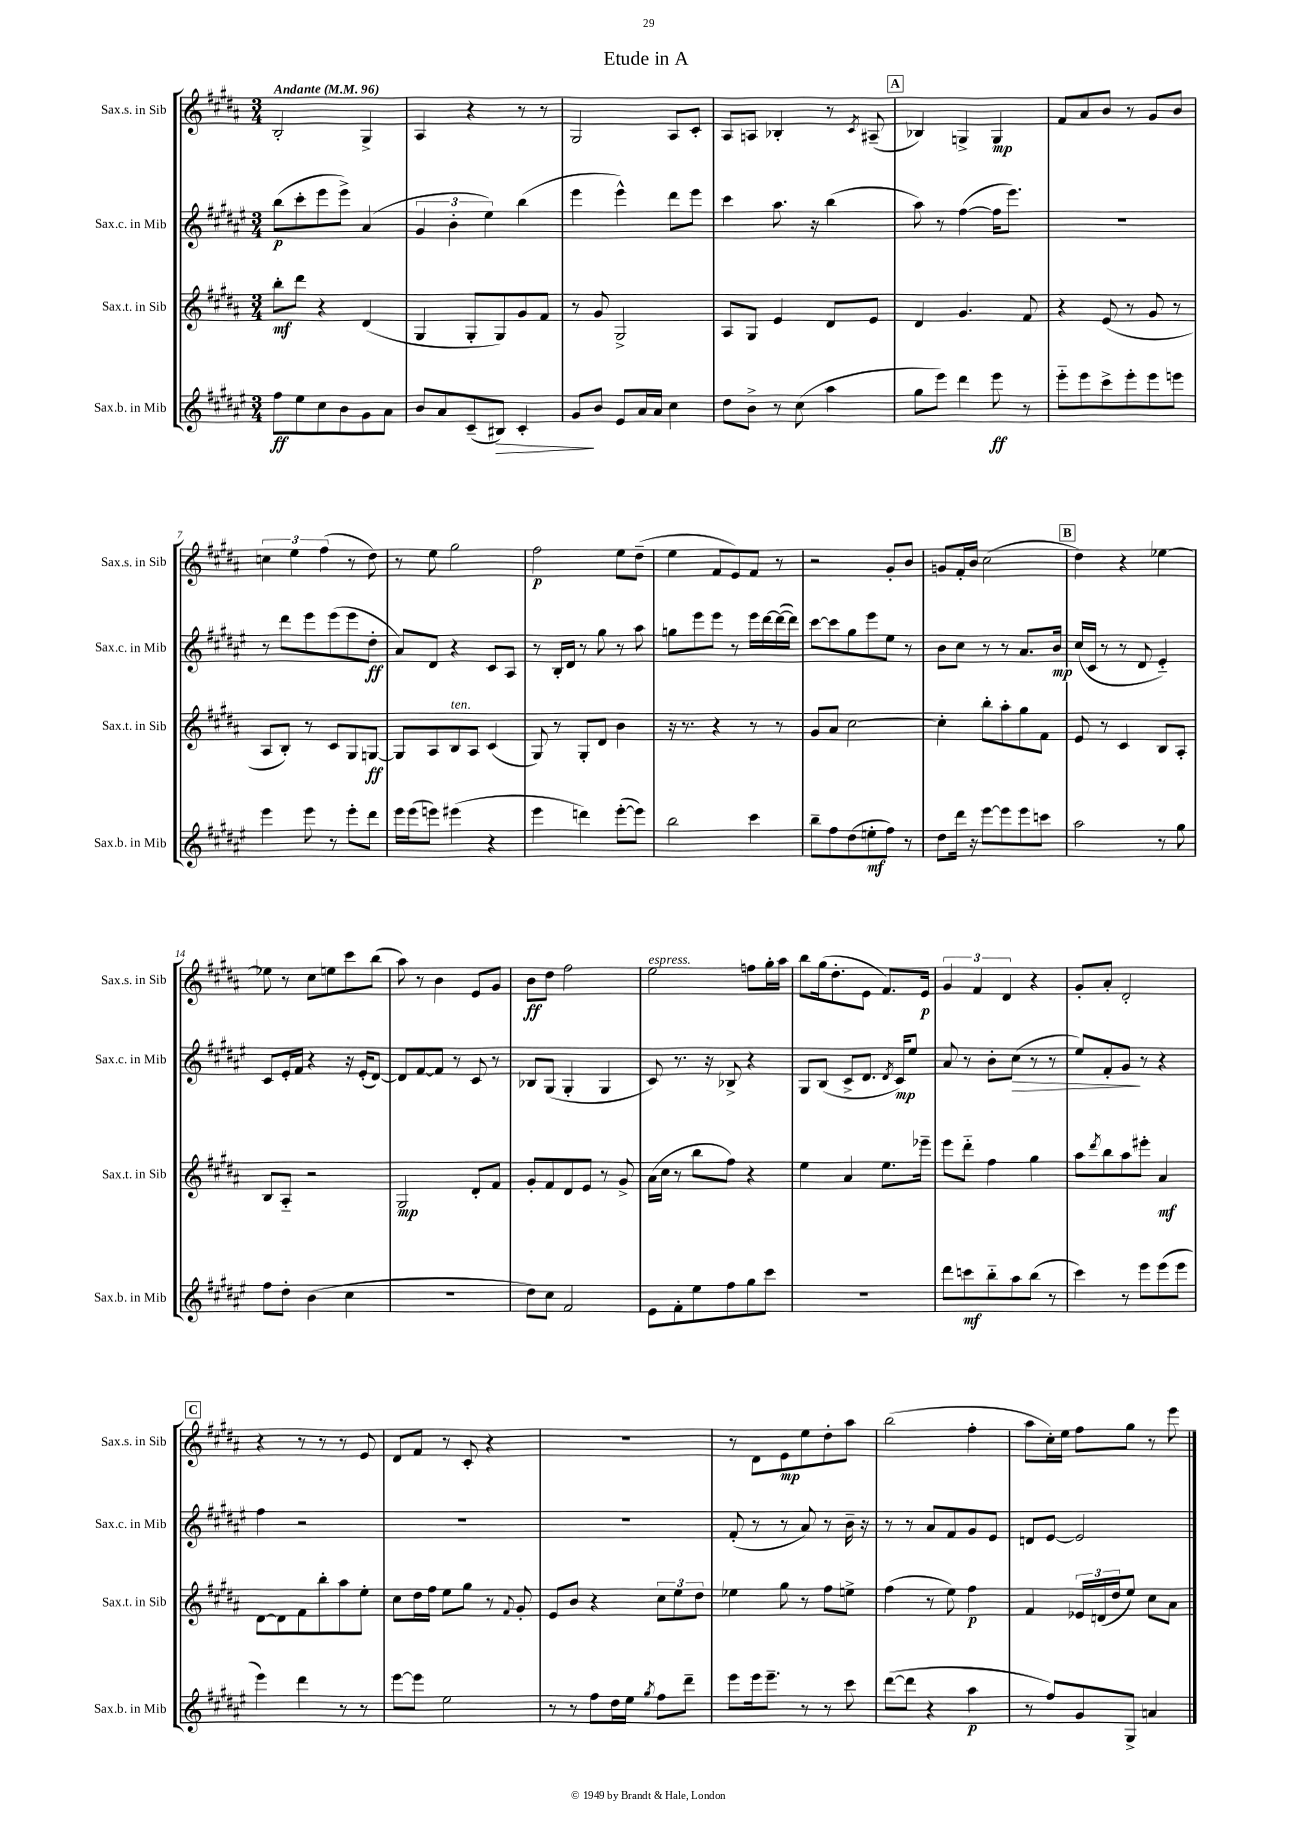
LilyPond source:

\header { title = "Etude in A" }
<<
\new StaffGroup <<
\new Staff = "s0" \with { instrumentName = "Sax.s. in Sib" shortInstrumentName = "Sax.s. in Sib" } {
    \clef treble \key b \major \numericTimeSignature \time 3/4 \tempo "Andante" 4 = 96
    b2-. gis4-> |
    ais4 r4 r8 r8 |
    gis2 ais8 cis'8-. |
    ais8 a8 bes4-. r8 \acciaccatura { cis'8 } ais8--( |
    \mark \markup { \box "A" } bes4) g4-> g4\mp |
    fis'8 ais'8 b'8 r8 gis'8 b'8 |
    \tuplet 3/2 { c''4 e''4 fis''4( } r8 dis''8) |
    r8 e''8 gis''2 |
    fis''2\p e''8 dis''8--( |
    e''4 fis'8 e'8) fis'8 r8 |
    r2 gis'8-. b'8 |
    g'8 fis'16-. b'16 cis''2( |
    \mark \markup { \box "B" } dis''4) r4 ees''4~ |
    ees''8 r8 cis''8 e''8 cis'''8 b''8( |
    ais''8) r8 b'4 e'8 gis'8 |
    b'8\ff dis''8 fis''2 |
    e''2^\markup { \italic "espress." } f''8 gis''16-. ais''16 |
    b''8 gis''16( dis''8.-. e'8 fis'8.) e'16\p |
    \tuplet 3/2 { gis'4 fis'4 dis'4 } r4 |
    gis'8-. ais'8-. dis'2-. |
    \mark \markup { \box "C" } r4 r8 r8 r8 e'8 |
    dis'8 fis'8 r8 cis'8-. r4 |
    R2. |
    r8 dis'8 e'8\mp e''8 dis''8-. ais''8 |
    b''2( fis''4-. |
    ais''8 cis''16-.) e''16 fis''8 gis''8 r8 e'''8 \bar "|." |
}
\new Staff = "s1" \with { instrumentName = "Sax.c. in Mib" shortInstrumentName = "Sax.c. in Mib" } {
    \clef treble \key fis \major \numericTimeSignature \time 3/4
    b''8\p( cis'''8-. eis'''8 eis'''8->) ais'4( |
    \tuplet 3/2 { gis'4 b'4-. eis''4) } b''4( |
    eis'''4 eis'''4-^) dis'''8 eis'''8 |
    cis'''4 ais''8. r16 b''4( |
    \mark \markup { \box "A" } ais''8) r8 fis''4~( fis''16 eis'''8.) |
    R2. |
    r8 dis'''8 eis'''8 eis'''8( eis'''8 dis''8-.\ff |
    ais'8) dis'8 r4 cis'8 ais8 |
    r8 b16-. dis'16 r8 gis''8 r8 ais''8 |
    g''8 eis'''8 eis'''8 r8 eis'''16 dis'''16~ dis'''16~( dis'''16) |
    cis'''8~ cis'''8 gis''8 eis'''8 eis''8 r8 |
    b'8 cis''8 r8 r8 ais'8. b'16\mp |
    \mark \markup { \box "B" } cis''16( cis'16 r8 r8 dis'8 eis'4-_) |
    cis'8 eis'16-. fis'16 r4 r16 eis'16-.( dis'8~) |
    dis'8 fis'8~ fis'8 r8 cis'8 r8 |
    bes8 gis8( gis4-. gis4 |
    cis'8) r8. r16 bes8-> r4 |
    gis8 b8( cis'8-> dis'8. \acciaccatura { dis'8 } cis'16\mp) eis''8 |
    ais'8 r8 b'8-. cis''8\>( r8 r8 |
    eis''8) fis'8-. gis'8\! r8 r4 |
    \mark \markup { \box "C" } fis''4 r2 |
    R2. |
    R2. |
    fis'8-.( r8 r8 ais'8) r8 b'16-- r16 |
    r8 r8 ais'8 fis'8 gis'8 eis'8 |
    d'8 eis'8~ eis'2 \bar "|." |
}
\new Staff = "s2" \with { instrumentName = "Sax.t. in Sib" shortInstrumentName = "Sax.t. in Sib" } {
    \clef treble \key b \major \numericTimeSignature \time 3/4
    b''8-.\mf dis'''8 r4 dis'4( |
    gis4 gis8-. gis8) gis'8 fis'8 |
    r8 gis'8 gis2-> |
    ais8 gis8 e'4 dis'8 e'8 |
    \mark \markup { \box "A" } dis'4 gis'4. fis'8 |
    r4 e'8( r8 gis'8 r8 |
    ais8 b8-.) r8 cis'8 gis8 g8~\ff |
    g8 ais8 b8^\markup { \italic "ten." } ais8 cis'4( |
    gis8) r8 gis8-. dis'8 b'4 |
    r16 r8. r4 r8 r8 |
    gis'8 ais'8 cis''2~ |
    cis''4-. b''8-. ais''8-. gis''8 fis'8 |
    \mark \markup { \box "B" } e'8 r8 cis'4 b8 ais8-. |
    b8 ais8-_ r2 |
    gis2\mp dis'8-. fis'8 |
    gis'8-. fis'8 dis'8 e'8 r8 gis'8-> |
    ais'16( cis''16 r8 b''8 fis''8) r4 |
    e''4 ais'4 e''8. ees'''16-- |
    e'''8 dis'''8-_ fis''4 gis''4 |
    ais''8 \acciaccatura { dis'''8 } b''8 ais''8 eis'''8-. ais'4\mf |
    \mark \markup { \box "C" } dis'8~ dis'8 fis'8 b''8-. ais''8 e''8-. |
    cis''8 dis''16 fis''16 e''8 gis''8 r8 \appoggiatura { fis'8 } gis'8-. |
    e'8 b'8 r4 \tuplet 3/2 { cis''8 e''8 dis''8 } |
    ees''4 gis''8 r8 fis''8 e''8-> |
    fis''4( r8 e''8) fis''4\p |
    fis'4 \tuplet 3/2 { ees'16 d'16( dis''16 } e''8) cis''8 ais'8 \bar "|." |
}
\new Staff = "s3" \with { instrumentName = "Sax.b. in Mib" shortInstrumentName = "Sax.b. in Mib" } {
    \clef treble \key fis \major \numericTimeSignature \time 3/4
    fis''8\ff eis''8 cis''8 b'8 gis'8 ais'8 |
    b'8 ais'8 cis'8--( bis8\>) cis'4-. |
    gis'8\! b'8 eis'8 ais'16 ais'16 cis''4 |
    dis''8 b'8-> r8 cis''8( ais''4 |
    \mark \markup { \box "A" } gis''8 eis'''8) dis'''4 eis'''8\ff r8 |
    eis'''8-_ eis'''8 cis'''8-> eis'''8-. eis'''8 e'''8 |
    eis'''4 eis'''8 r8 eis'''8-. dis'''8 |
    eis'''16 eis'''16( e'''8) eis'''4( r4 |
    eis'''4 d'''4) eis'''8~-.( eis'''8) |
    b''2 cis'''4 |
    b''8-- fis''8 dis''8( e''8-.\mf fis''8) r8 |
    dis''8 dis'''16 r16 eis'''8~ eis'''8 eis'''8 c'''8 |
    \mark \markup { \box "B" } ais''2 r8 gis''8 |
    fis''8 dis''8-. b'4( cis''4 |
    R2. |
    dis''8) cis''8 fis'2 |
    eis'8 fis'8-. eis''8 fis''8 gis''8 cis'''8 |
    R2. |
    dis'''8 c'''8\mf b''8-_ ais''8 b''8( r8 |
    cis'''4) r8 eis'''8 eis'''8( eis'''8 |
    \mark \markup { \box "C" } eis'''4) dis'''4 r8 r8 |
    eis'''8~ eis'''8 eis''2 |
    r8 r8 fis''8 dis''16 eis''16 \acciaccatura { gis''8 } fis''8 dis'''8-- |
    eis'''8 eis'''16 eis'''8.-- r8 r8 cis'''8 |
    dis'''8~( dis'''8 r4 ais''4\p |
    r8 fis''8) gis'8 gis8-> a'4 \bar "|." |
}
>>
>>
